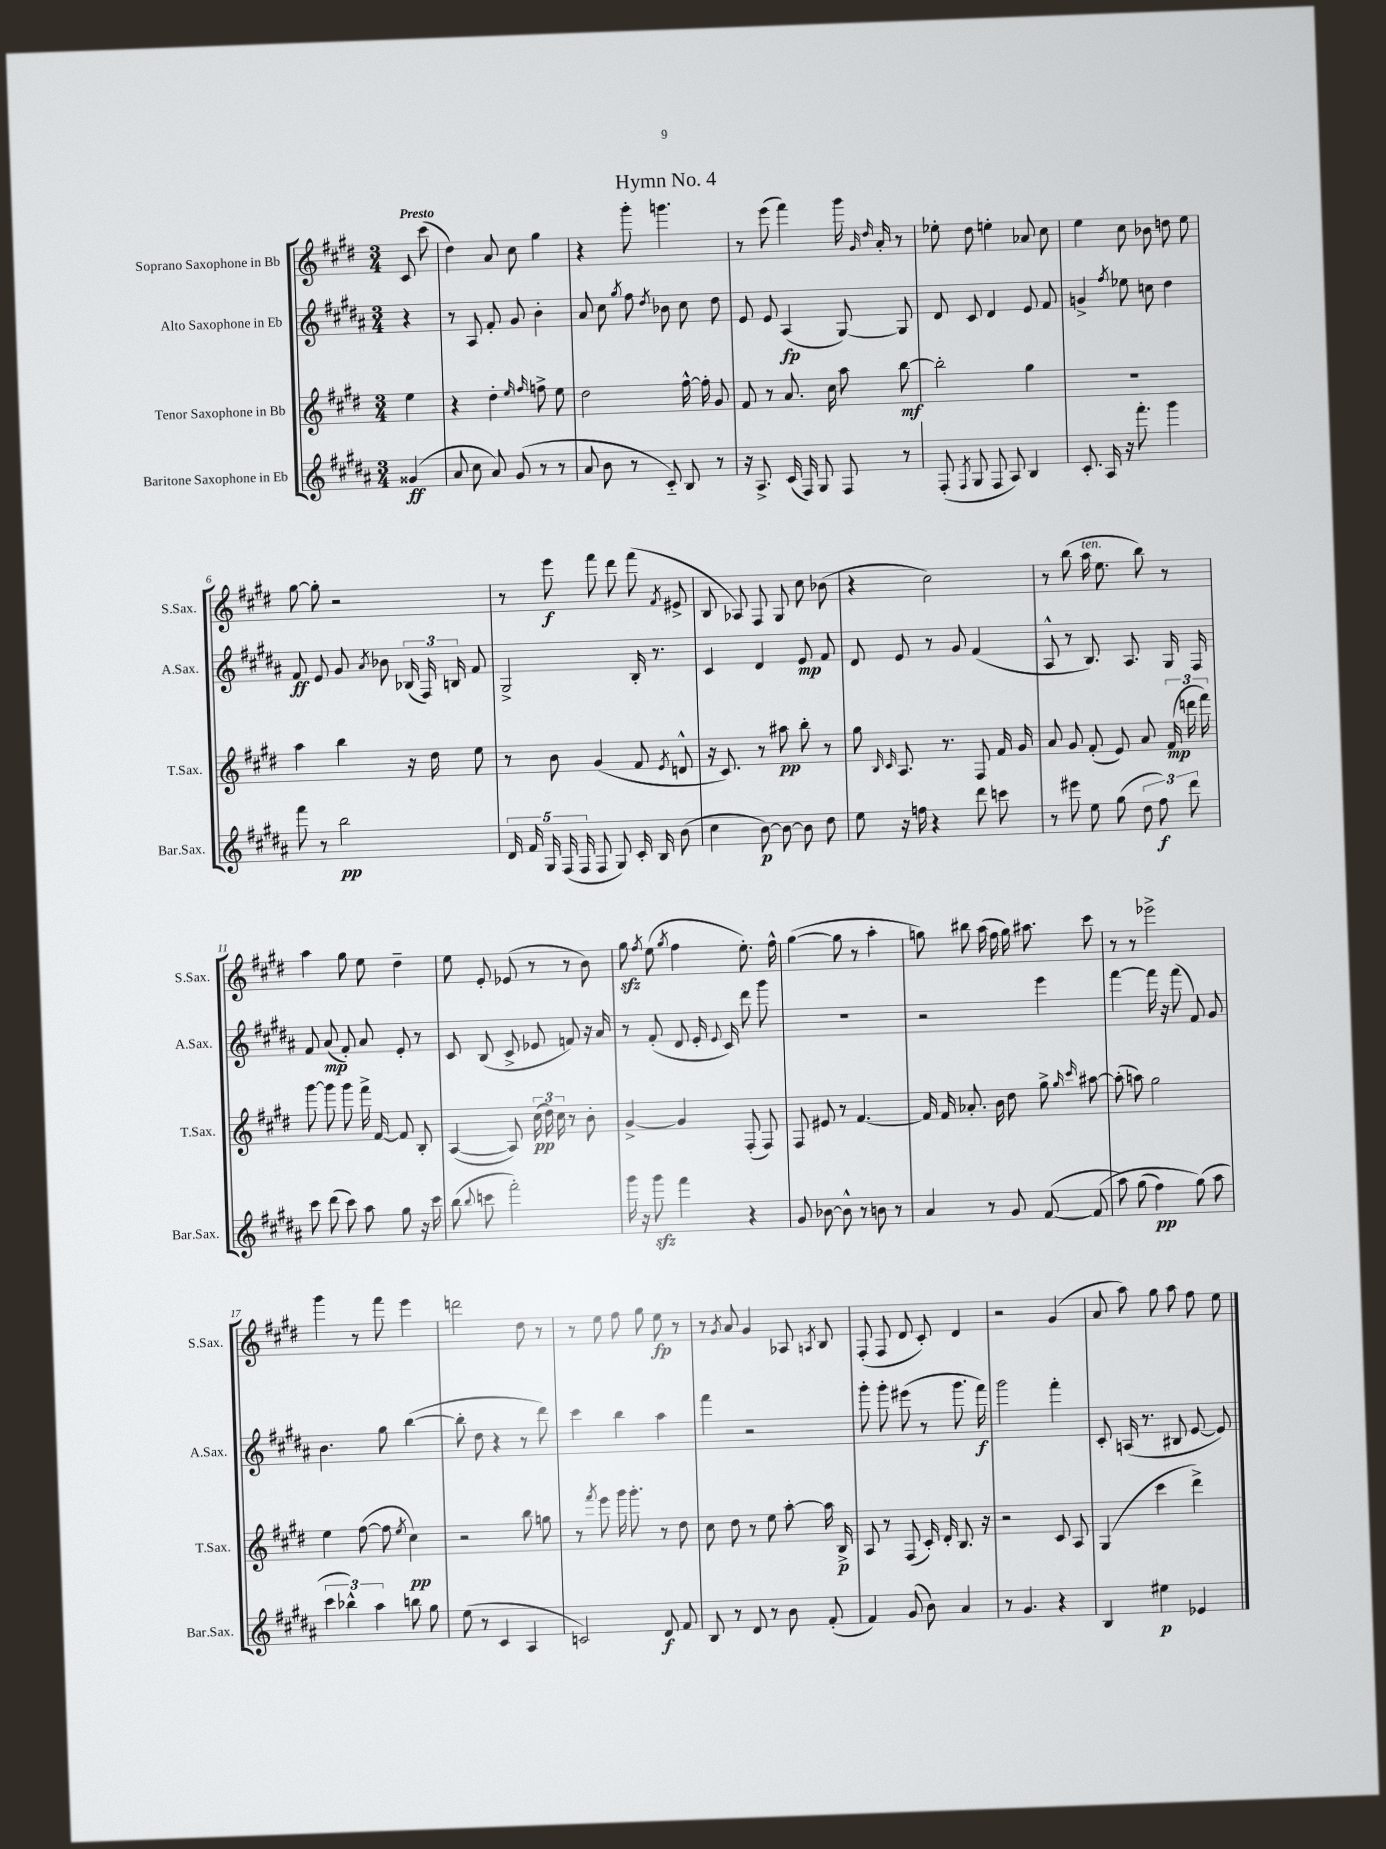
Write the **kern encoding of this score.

**kern	**dynam	**kern	**dynam	**kern	**dynam	**kern	**dynam
*part4	*part4	*part3	*part3	*part2	*part2	*part1	*part1
*staff4	*staff4	*staff3	*staff3	*staff2	*staff2	*staff1	*staff1
*I"Baritone Saxophone in Eb	*	*I"Tenor Saxophone in Bb	*	*I"Alto Saxophone in Eb	*	*I"Soprano Saxophone in Bb	*
*I'Bar.Sax.	*	*I'T.Sax.	*	*I'A.Sax.	*	*I'S.Sax.	*
*clefG2	*	*clefG2	*	*clefG2	*	*clefG2	*
*k[f#c#g#d#a#]	*	*k[f#c#g#d#]	*	*k[f#c#g#d#a#]	*	*k[f#c#g#d#]	*
*M3/4	*	*M3/4	*	*M3/4	*	*M3/4	*
=	=	=	=	=	=	=	=
!	!	!	!	!	!	!LO:TX:a:B:t=Presto	!
(4g##X/	ff	4ee\	.	4r	.	8c#/	.
.	.	.	.	.	.	(8ccc#\	.
=1	=1	=1	=1	=1	=1	=1	=1
8a#/	.	4r	.	8r	.	4dd#\)	.
8cc#\	.	.	.	8A#/	.	.	.
8a#/)	.	4dd#'\	.	8f#'/	.	8a/	.
(8g#/	.	.	.	8g#/	.	8cc#\	.
.	.	16qqee/	.	.	.	.	.
.	.	16qqff#/	.	.	.	.	.
8r	.	8ffn^\	.	4b'\	.	4gg#\	.
8r	.	8ee\	.	.	.	.	.
=2	=2	=2	=2	=2	=2	=2	=2
8a#/	.	2dd#\	.	8a#/	.	4r	.
8b\	.	.	.	8cc#\	.	.	.
.	.	.	.	8qgg#/	.	.	.
8r	.	.	.	8ff#\	.	8ggg#'\	.
.	.	.	.	8qdd#/	.	.	.
8c#/)	.	.	.	8b-X\	.	4.gggn\	.
8B/	.	[16ff#^^\	.	8cc#\	.	.	.
.	.	16ff#'\]	.	.	.	.	.
8r	.	8g#/	.	8dd#\	.	.	.
=3	=3	=3	=3	=3	=3	=3	=3
16r	.	8f#/	.	8e/	.	8r	.
8.A#^/	.	.	.	.	.	.	.
.	.	8r	.	8e/	.	(8eee\	.
(16c#/	.	8.a/	.	(4A#/	fp	4fff#\)	.
16F#/)	.	.	.	.	.	.	.
8G#/	.	.	.	.	.	.	.
.	.	16cc#\	.	.	.	.	.
8F#/	.	8aa\	.	[8G#/)	.	16ggg#\	.
.	.	.	.	.	.	16qqg#/	.
.	.	.	.	.	.	16qqdd#/	.
.	.	.	.	.	.	16a'/	.
8r	.	[8bb\	mf	8G#/]	.	8r	.
=4	=4	=4	=4	=4	=4	=4	=4
(8F#'/	.	2bb'\]	.	8d#/	.	8ee-X'\	.
8qF#/	.	.	.	.	.	.	.
8G#/	.	.	.	8c#/	.	8dd#\	.
8F#/	.	.	.	4d#/	.	4een'\	.
8A#/)	.	.	.	.	.	.	.
4B/	.	4gg#\	.	8e/	.	8a-X/	.
.	.	.	.	8f#/	.	8cc#\	.
=5	=5	=5	=5	=5	=5	=5	=5
8.c#'/	.	2.r	.	4gn^/	.	4ee\	.
16A#/	.	.	.	.	.	.	.
.	.	.	.	8qff#/	.	.	.
16r	.	.	.	8ee-X\	.	8cc#\	.
8.fff#'\	.	.	.	.	.	.	.
.	.	.	.	8ccn\	.	8b-X\	.
4ggg#\	.	.	.	4dd#\	.	8ddn\	.
.	.	.	.	.	.	8ee\	.
!!LO:LB:g=z
=6	=6	=6	=6	=6	=6	=6	=6
8fff#\	.	4aa\	.	8f#/	ff	[8gg#\	.
8r	.	.	.	8e/	.	8gg#'\]	.
2bb\	pp	4bb\	.	8g#/	.	2r	.
.	.	.	.	8qa#/	.	.	.
.	.	.	.	8b-X\	.	.	.
.	.	16r	.	(24B-X/	.	.	.
.	.	.	.	24F#/)	.	.	.
.	.	16dd#\	.	.	.	.	.
.	.	.	.	24Bn/	.	.	.
.	.	8ee\	.	8f#/	.	.	.
=7	=7	=7	=7	=7	=7	=7	=7
20d#/	.	8r	.	2G#^/	.	8r	.
20f#/	.	.	.	.	.	.	.
20G#/	.	.	.	.	.	.	.
.	.	8b\	.	.	.	8eee\	f
(20F#/	.	.	.	.	.	.	.
20F#/	.	.	.	.	.	.	.
8F#/	.	(4g#/	.	.	.	8fff#\	.
8G#/)	.	.	.	.	.	8ddd#\	.
16c#'/	.	8f#/	.	16B'/	.	(8fff#\	.
16B/	.	.	.	8.r	.	.	.
.	.	8qe/	.	.	.	8qf#/	.
(8b\	.	8dn^^/	.	.	.	8e#X^/	.
=8	=8	=8	=8	=8	=8	=8	=8
4cc#\	.	16r	.	4c#/	.	8B/	.
.	.	8.c#/)	.	.	.	.	.
.	.	.	.	.	.	8A-X/)	.
[8b\)	p	8r	.	4d#/	.	8F#/	.
8b\_	.	8aa#X\	pp	.	.	8G#/	.
8b\]	.	8bb'\	.	8e/	mp	8cc#\	.
8dd#\	.	8r	.	8f#/	.	(8b-X\	.
=9	=9	=9	=9	=9	=9	=9	=9
8ee\	.	8gg#\	.	8d#/	.	4r	.
.	.	16qqB/	.	.	.	.	.
.	.	16qqc#/	.	.	.	.	.
16r	.	8.A/	.	8e/	.	.	.
16ffn\	.	.	.	.	.	.	.
4r	.	.	.	8r	.	2cc#\)	.
.	.	8.r	.	.	.	.	.
.	.	.	.	8g#/	.	.	.
8ddd#\	.	8F#/	.	(4f#/	.	.	.
8cccn\	.	16f#/	.	.	.	.	.
.	.	16g#/	.	.	.	.	.
=10	=10	=10	=10	=10	=10	=10	=10
8r	.	8a/	.	8A#^^/	.	8r	.
8eee#X\	.	8g#/	.	8r	.	(8bb\	.
!	!	!	!	!	!	!LO:TX:a:i:t=ten.	!
8ee\	.	(8f#'/	.	8.B/)	.	16aa\	.
.	.	.	.	.	.	8.ee\	.
(8gg#\	.	8e/)	.	.	.	.	.
.	.	.	.	8.A#/	.	.	.
12dd#\	.	8a/	.	.	.	8bb\)	.
12ff#\)	f	.	.	.	.	.	.
.	.	(24f#/	mp	16G#/	.	8r	.
12ddd#\	.	24dddn\	.	.	.	.	.
.	.	.	.	16F#/	.	.	.
.	.	24fff#\)	.	.	.	.	.
!!LO:LB:g=z
=11	=11	=11	=11	=11	=11	=11	=11
8ccc#\	.	[8ggg#\	.	8f#/	.	4aa\	.
(8ddd#\	.	8ggg#\]	.	(8a#/	mp	.	.
8ccc#\)	.	8ggg#\	.	8f#'/)	.	8gg#\	.
8aa#\	.	16fff#^\	.	8a#/	.	8ee\	.
.	.	[16f#/	.	.	.	.	.
8gg#\	.	8f#/]	.	8e'/	.	4dd#~\	.
16r	.	8B'/	.	8r	.	.	.
16ccc#\	.	.	.	.	.	.	.
=12	=12	=12	=12	=12	=12	=12	=12
(8bb\	.	([4A/	.	8c#/	.	8ee\	.
8qqbb/	.	.	.	.	.	.	.
8cccn\	.	.	.	(8B/	.	8e'/	.
2fff#'\)	.	8A/])	.	8c#^/	.	(8e-X/	.
.	.	(24cc#\	pp	8e-X/	.	8r	.
.	.	24dd#\)	.	.	.	.	.
.	.	24cc#\	.	.	.	.	.
.	.	8r	.	8fn/)	.	8r	.
.	.	8b'\	.	16r	.	8b\)	.
.	.	.	.	16a#/	.	.	.
=13	=13	=13	=13	=13	=13	=13	=13
16ggg#\	.	[4g#^/	.	8r	.	8gg#zz\	.
16r	.	.	.	.	.	.	.
.	.	.	.	.	.	8qff#/	.
8ggg#zz\	.	.	.	(8f#'/	.	(8ee\	.
.	.	.	.	.	.	8qgg#/	.
4fff#\	.	4g#/]	.	8d#/	.	4ff#\	.
.	.	.	.	16e'/	.	.	.
.	.	.	.	8qqe/	.	.	.
.	.	.	.	16c#/)	.	.	.
4r	.	(8F#'/	.	8ddd#\	.	8.ee'\)	.
.	.	8F#/)	.	8ggg#\	.	.	.
.	.	.	.	.	.	16ff#^^\	.
=14	=14	=14	=14	=14	=14	=14	=14
8g#/	.	8F#/	.	2.r	.	([4gg#\	.
[8b-X\	.	8e#X/	.	.	.	.	.
8b-^^\]	.	8r	.	.	.	8gg#\]	.
8r	.	[4.f#/	.	.	.	8r	.
8bn\	.	.	.	.	.	4aa'\	.
8r	.	.	.	.	.	.	.
=15	=15	=15	=15	=15	=15	=15	=15
4a#/	.	16f#/]	.	2r	.	8ggn\)	.
.	.	16f#/	.	.	.	.	.
.	.	8.a-X'/	.	.	.	8bb#X\	.
8r	.	.	.	.	.	(16aa\	.
.	.	16b\	.	.	.	16ff#\	.
8g#/	.	8dd#\	.	.	.	16gg\)	.
.	.	.	.	.	.	8.aa#X\	.
([8f#/	.	8gg#^\	.	4eee\	.	.	.
.	.	16qqgg#/	.	.	.	.	.
.	.	16qqccc#/	.	.	.	.	.
(8f#/]	.	[8aa#X\	.	.	.	8ccc#\	.
=16	=16	=16	=16	=16	=16	=16	=16
8aa#\)	.	(8aa#'\]	.	[4fff#\	.	8r	.
(8gg#\	.	8aan\)	.	.	.	8r	.
4ff#\)	pp	2gg#\	.	16fff#\]	.	2eee-X^\	.
.	.	.	.	16r	.	.	.
.	.	.	.	(8fff#\	.	.	.
(8gg#\)	.	.	.	8f#/)	.	.	.
8aa#\	.	.	.	8g#/	.	.	.
!!LO:LB:g=z
=17	=17	=17	=17	=17	=17	=17	=17
6ccc#\	.	4ee\	.	4.b\	.	4ggg#\	.
6bb-X^^\)	.	.	.	.	.	.	.
.	.	([8ff#\	.	.	.	8r	.
6aa#\	.	.	.	.	.	.	.
.	.	8ff#\]	.	8gg#\	.	8fff#\	.
.	.	8qee/	.	.	.	.	.
8bbn\	.	4cc#\)	pp	([4bb\	.	4eee\	.
8gg#\	.	.	.	.	.	.	.
=18	=18	=18	=18	=18	=18	=18	=18
(8ee\	.	2r	.	8bb'\]	.	2dddn\	.
8r	.	.	.	8dd#\	.	.	.
4c#/	.	.	.	4r	.	.	.
4A#/	.	8bb\	.	8r	.	8dd#\	.
.	.	8ggn\	.	8ddd#\)	.	8r	.
=19	=19	=19	=19	=19	=19	=19	=19
2cn/)	.	8r	.	4ccc#\	.	8r	.
.	.	8qfff#/	.	.	.	.	.
.	.	8eee\	.	.	.	8ee\	.
.	.	16ggg#\	.	4bb\	.	8ff#\	.
.	.	8.ggg#'\	.	.	.	.	.
.	.	.	.	.	.	8gg#\	.
8d#/	f	8r	.	4aa#\	.	8ee\	fp
8f#/	.	8dd#\	.	.	.	8r	.
=20	=20	=20	=20	=20	=20	=20	=20
8B/	.	8cc#\	.	4fff#\	.	8r	.
.	.	.	.	.	.	8qg#/	.
8r	.	8dd#\	.	.	.	8a/	.
8d#/	.	8r	.	2r	.	4g#/	.
8r	.	8ee\	.	.	.	.	.
8b\	.	[8aa'\	.	.	.	8A-X/	.
.	.	.	.	.	.	8qAn/	.
(8f#'/	.	16aa\]	.	.	.	8B/	.
.	.	16B^/	p	.	.	.	.
=21	=21	=21	=21	=21	=21	=21	=21
4f#/)	.	8A/	.	8ggg#'\	.	(8F#'/	.
.	.	8r	.	8ggg#'\	.	8F#/	.
(8g#/	.	(8F#/	.	(8eee#X\	.	8d#/	.
8b\)	.	16c#'/)	.	8r	.	8c#'/)	.
.	.	16d#'/	.	.	.	.	.
4a#/	.	8.B/	.	8.ggg#\	.	4d#/	.
.	.	16r	.	16fff#\)	f	.	.
=22	=22	=22	=22	=22	=22	=22	=22
8r	.	2r	.	2ggg#\	.	2r	.
4.g#/	.	.	.	.	.	.	.
4r	.	8c#/	.	4fff#'\	.	(4g#/	.
.	.	8A/	.	.	.	.	.
=23	=23	=23	=23	=23	=23	=23	=23
4B/	.	(4G#/	.	8c#'/	.	8a/	.
.	.	.	.	(16An/	.	8aa\)	.
.	.	.	.	8.r	.	.	.
4ee#X\	p	4ccc#\	.	.	.	8gg#\	.
.	.	.	.	8B#X/	.	8aa\	.
4e-X/	.	4ddd#^\)	.	[8e/	.	8ff#\	.
.	.	.	.	8e/])	.	8ee\	.
==	==	==	==	==	==	==	==
*-	*-	*-	*-	*-	*-	*-	*-
